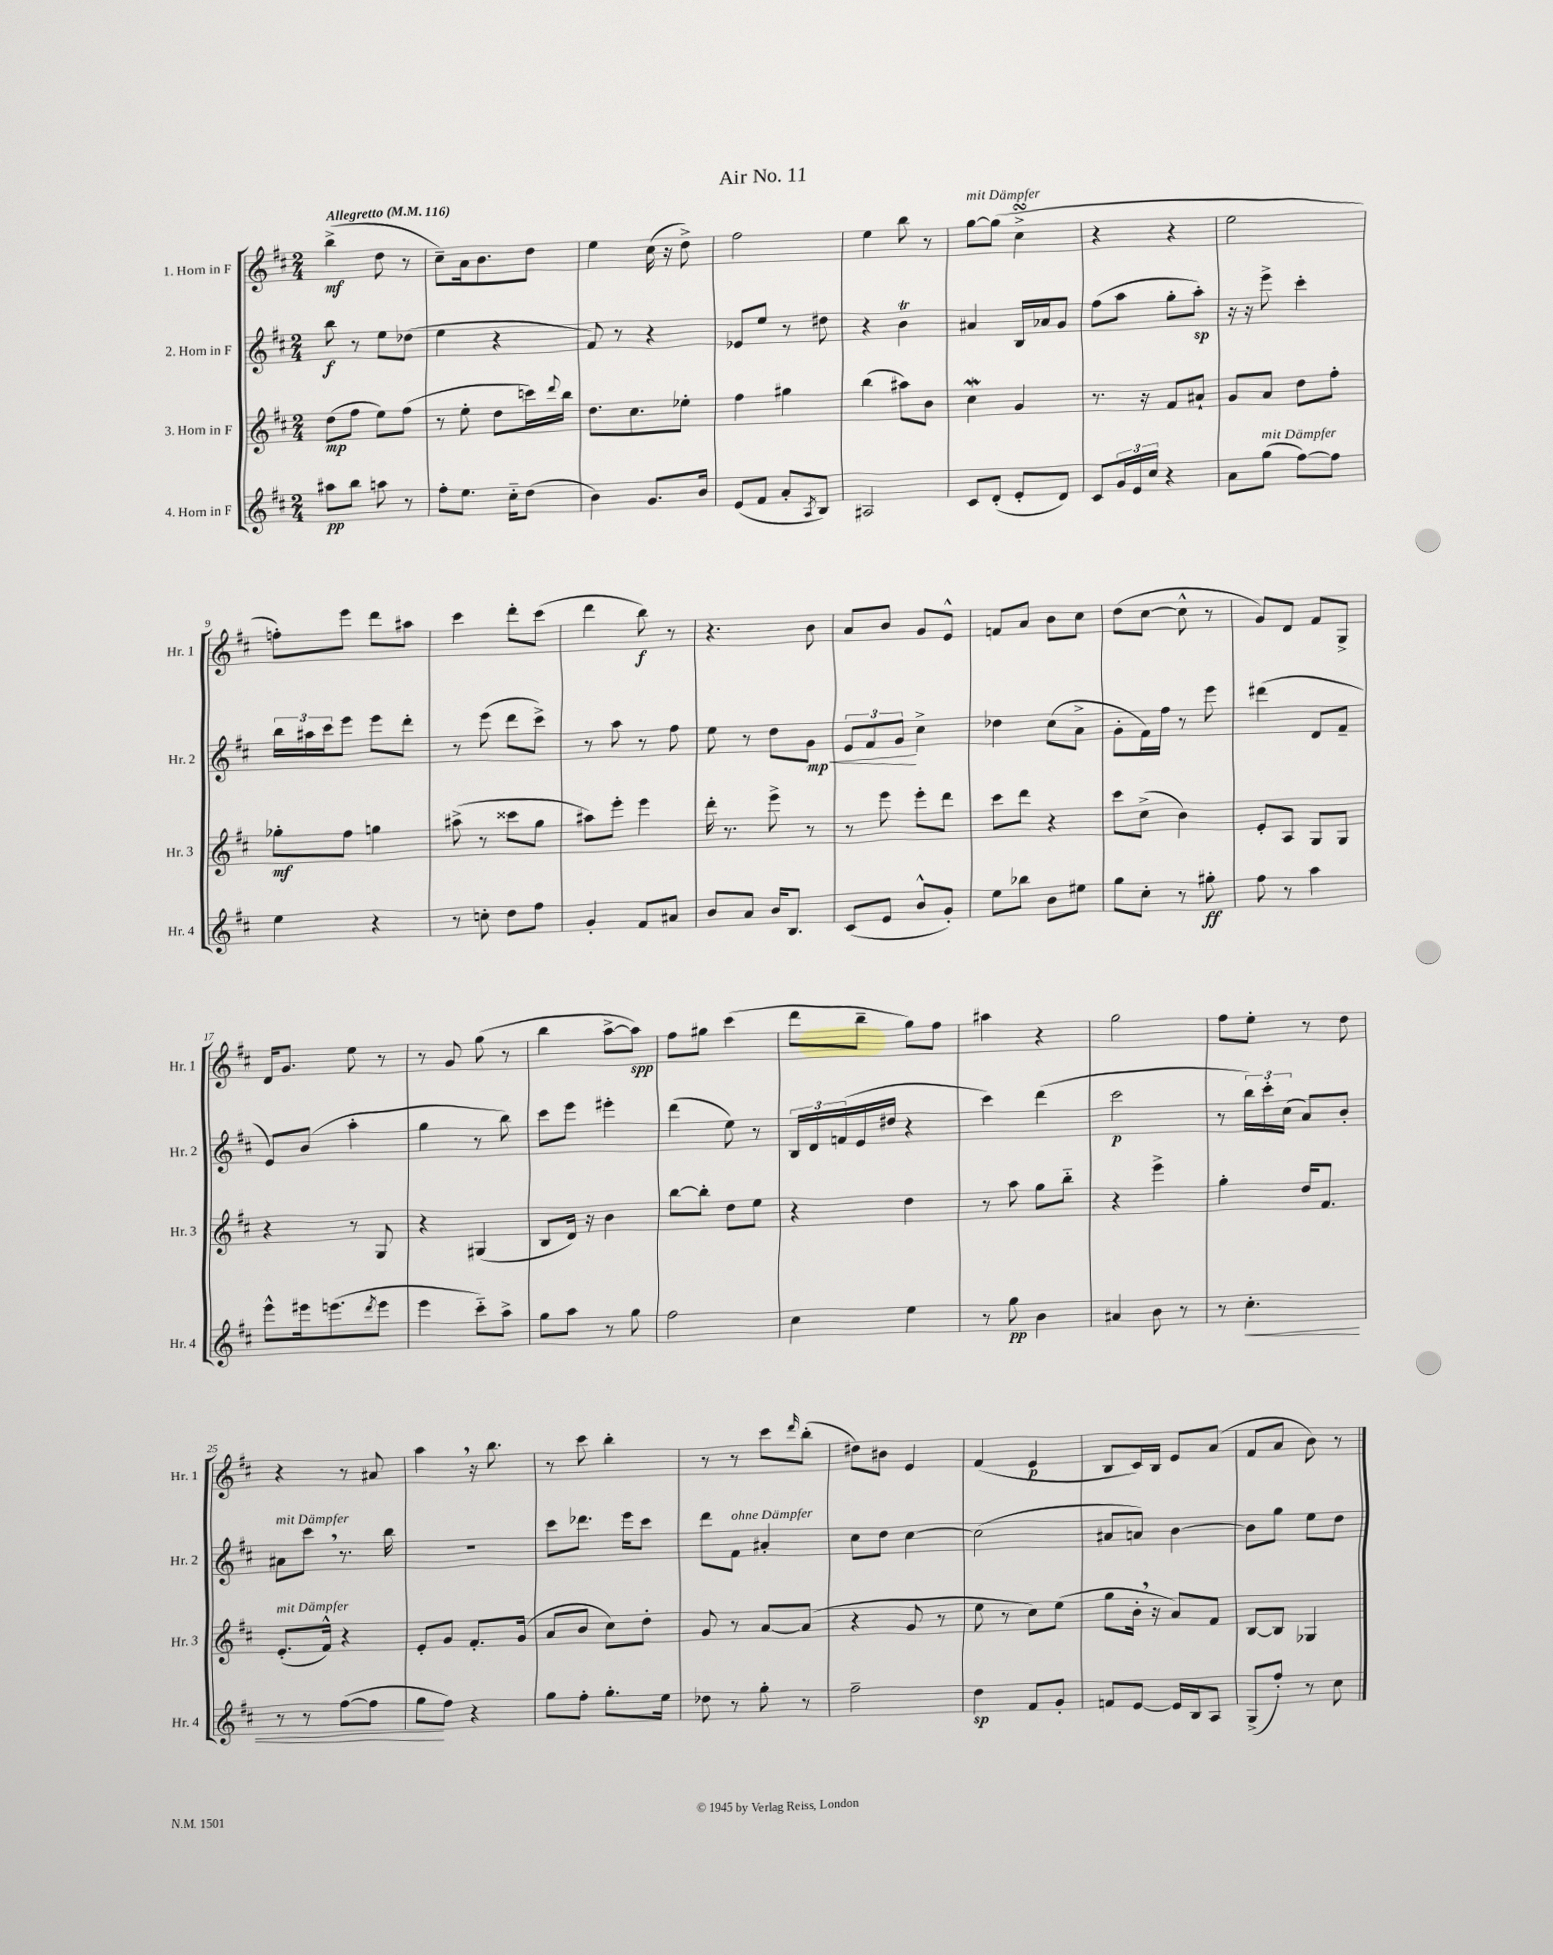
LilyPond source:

\header { title = "Air No. 11" }
<<
\new StaffGroup <<
\new Staff = "s0" \with { instrumentName = "1. Horn in F" shortInstrumentName = "Hr. 1" } {
    \clef treble \key d \major \numericTimeSignature \time 2/4 \tempo "Allegretto" 4 = 116
    b''4->\mf( d''8 r8 |
    cis''8--) a'16 b'8. d''8 |
    e''4 cis''16( r16 d''8->) |
    fis''2 |
    e''4 b''8 r8 |
    g''8~^\markup { \italic "mit Dämpfer" } g''8( cis''4->\turn |
    r4 r4 |
    e''2 |
    f''8-.) e'''8 d'''8 ais''8 |
    cis'''4 d'''8-. cis'''8( |
    d'''4 b''8\f) r8 |
    r4. b'8 |
    a'8 b'8 g'8 e'8-^ |
    f'8 a'8 b'8 cis''8 |
    d''8( cis''8~ cis''8-^ r8 |
    g'8) d'8 fis'8 g8-> |
    d'16 g'8. e''8 r8 |
    r8 g'8 g''8( r8 |
    b''4 a''8~-> a''8\spp) |
    fis''8 gis''8 cis'''4( |
    d'''8 b''8-- g''8) fis''8 |
    ais''4 r4 |
    g''2 |
    fis''8 e''8-. r8 d''8 |
    r4 r8 ais'8 |
    a''4 \breathe r16 b''8. |
    r8 cis'''8 b''4-. |
    r8 r8 cis'''8 \grace { d'''16 } b''8-.( |
    dis''8) bis'8 e'4 |
    fis'4( e'4\p |
    b8 cis'16) b16 e'8 a'8( |
    fis'8 a'8 b'8) r8 \bar "|." |
}
\new Staff = "s1" \with { instrumentName = "2. Horn in F" shortInstrumentName = "Hr. 2" } {
    \clef treble \key d \major \numericTimeSignature \time 2/4
    b''8\f r8 e''8 des''8( |
    e''4 r4 |
    fis'8) r8 r4 |
    ees'8 e''8 r8 dis''8 |
    r4 b'4\trill |
    ais'4 b16 aes'16 g'8 |
    fis''8( a''8 g''8-. a''8-.\sp) |
    r16 r16 e'''8-> cis'''4-. |
    \tuplet 3/2 { b''16 ais''16 cis'''16 } e'''8 e'''8 d'''8-. |
    r8 e'''8( d'''8 cis'''8->) |
    r8 a''8 r8 fis''8 |
    e''8 r8 d''8 g'8\mp\< |
    \tuplet 3/2 { e'8 fis'8 g'8\! } cis''4-> |
    des''4 cis''8( a'8-> |
    g'8-. fis'16) fis''16 r8 e'''8 |
    dis'''4( d'8 fis'8-- |
    e'8) b'8( a''4-. |
    g''4 r8 b''8) |
    cis'''8 e'''8 eis'''4-. |
    d'''4( e''8) r8 |
    \tuplet 3/2 { b16 d'16 f'16( } e'16 dis''16 r4 |
    cis'''4) d'''4( |
    cis'''2\p |
    r8 \tuplet 3/2 { b''16) cis'''16-. cis''16( } a'8) b'8-. |
    ais'8^\markup { \italic "mit Dämpfer" } cis'''8 \breathe r8. b''16 |
    R2 |
    cis'''8 des'''8. e'''16 cis'''8 |
    d'''8 fis'8^\markup { \italic "ohne Dämpfer" } ais'4-. |
    cis''8 d''8 cis''4~ |
    cis''2( |
    ais'8 a'8) b'4~ |
    b'8 g''8 e''8 d''8 \bar "|." |
}
\new Staff = "s2" \with { instrumentName = "3. Horn in F" shortInstrumentName = "Hr. 3" } {
    \clef treble \key d \major \numericTimeSignature \time 2/4
    d''8\mp( fis''8 e''8) fis''8( |
    r8 e''8-. d''8 c'''16) \appoggiatura { d'''8 } b''16 |
    d''8. cis''8. ees''8-. |
    fis''4 gis''4 |
    b''4( ais''8) b'8 |
    cis''4\mordent g'4 |
    r8. r16 fis'8 ais'8-! |
    g'8 a'8 d''8 fis''8-. |
    ges''8-.\mf fis''8 g''4 |
    ais''8->( r8 cisis'''8 g''8 |
    ais''8) e'''8-. e'''4 |
    d'''16-. r8. e'''8-> r8 |
    r8 e'''8 e'''8-. d'''8 |
    cis'''8 d'''8 r4 |
    cis'''8 cis''8->( b'4) |
    e'8-. a8 g8 g8 |
    r4 r8 g8 |
    r4 gis4( |
    b8 d'16) r16 b'4 |
    b''8~ b''8-. d''8 e''8 |
    r4 d''4 |
    r8 a''8 g''8 b''8-_ |
    r4 e'''4-> |
    g''4-. d''16 fis'8. |
    e'8.-.^\markup { \italic "mit Dämpfer" }( fis'16-^) r4 |
    e'8-. g'8 fis'8.-. g'16( |
    a'8 b'8 cis''8) d''8-. |
    g'8 r8 a'8~ a'8( |
    r4 g'8 r8 |
    e''8 r8 cis''8) e''8( |
    g''8 b'16-. \breathe r16 a'8) fis'8 |
    b8~ b8 ges4 \bar "|." |
}
\new Staff = "s3" \with { instrumentName = "4. Horn in F" shortInstrumentName = "Hr. 4" } {
    \clef treble \key d \major \numericTimeSignature \time 2/4
    ais''8\pp b''8 a''8 r8 |
    fis''8-. e''8. cis''16-_ d''8( |
    b'4) g'8. b'16 |
    e'8( fis'8 a'8-. \acciaccatura { a8 } b8) |
    ais2 |
    cis'8 d'8-.( e'8-. d'8) |
    cis'8 \tuplet 3/2 { g'16 e'16 cis''16 } r4 |
    a'8 g''8^\markup { \italic "mit Dämpfer" }( fis''8~) fis''8 |
    e''4 r4 |
    r8 c''8-. d''8 fis''8 |
    g'4-. fis'8 ais'8 |
    b'8 a'8 b'16 b8. |
    cis'8( e'8 b'8-^ g'8-.) |
    e''8 bes''8 b'8 eis''8 |
    g''8 cis''8-. r8 gis''8-.\ff |
    fis''8 r8 a''4 |
    e'''8-^ eis'''16 e'''8.( \acciaccatura { d'''8 } e'''8 |
    e'''4 cis'''8-_) a''8-> |
    g''8 a''8 r8 g''8 |
    fis''2 |
    cis''4 e''4 |
    r8 g''8\pp b'4 |
    ais'4 b'8 r8 |
    r8 cis''4.-.\< |
    r8 r8 fis''8~( fis''8 |
    g''8\! fis''8) r4 |
    g''8 fis''8-. g''8.-. e''16 |
    des''8 r8 g''8-. r8 |
    fis''2-- |
    d''4\sp fis'8 g'8-. |
    f'8 e'8~ e'16 b16 a8 |
    g8->( fis''8-.) r8 cis''8 \bar "|." |
}
>>
>>
